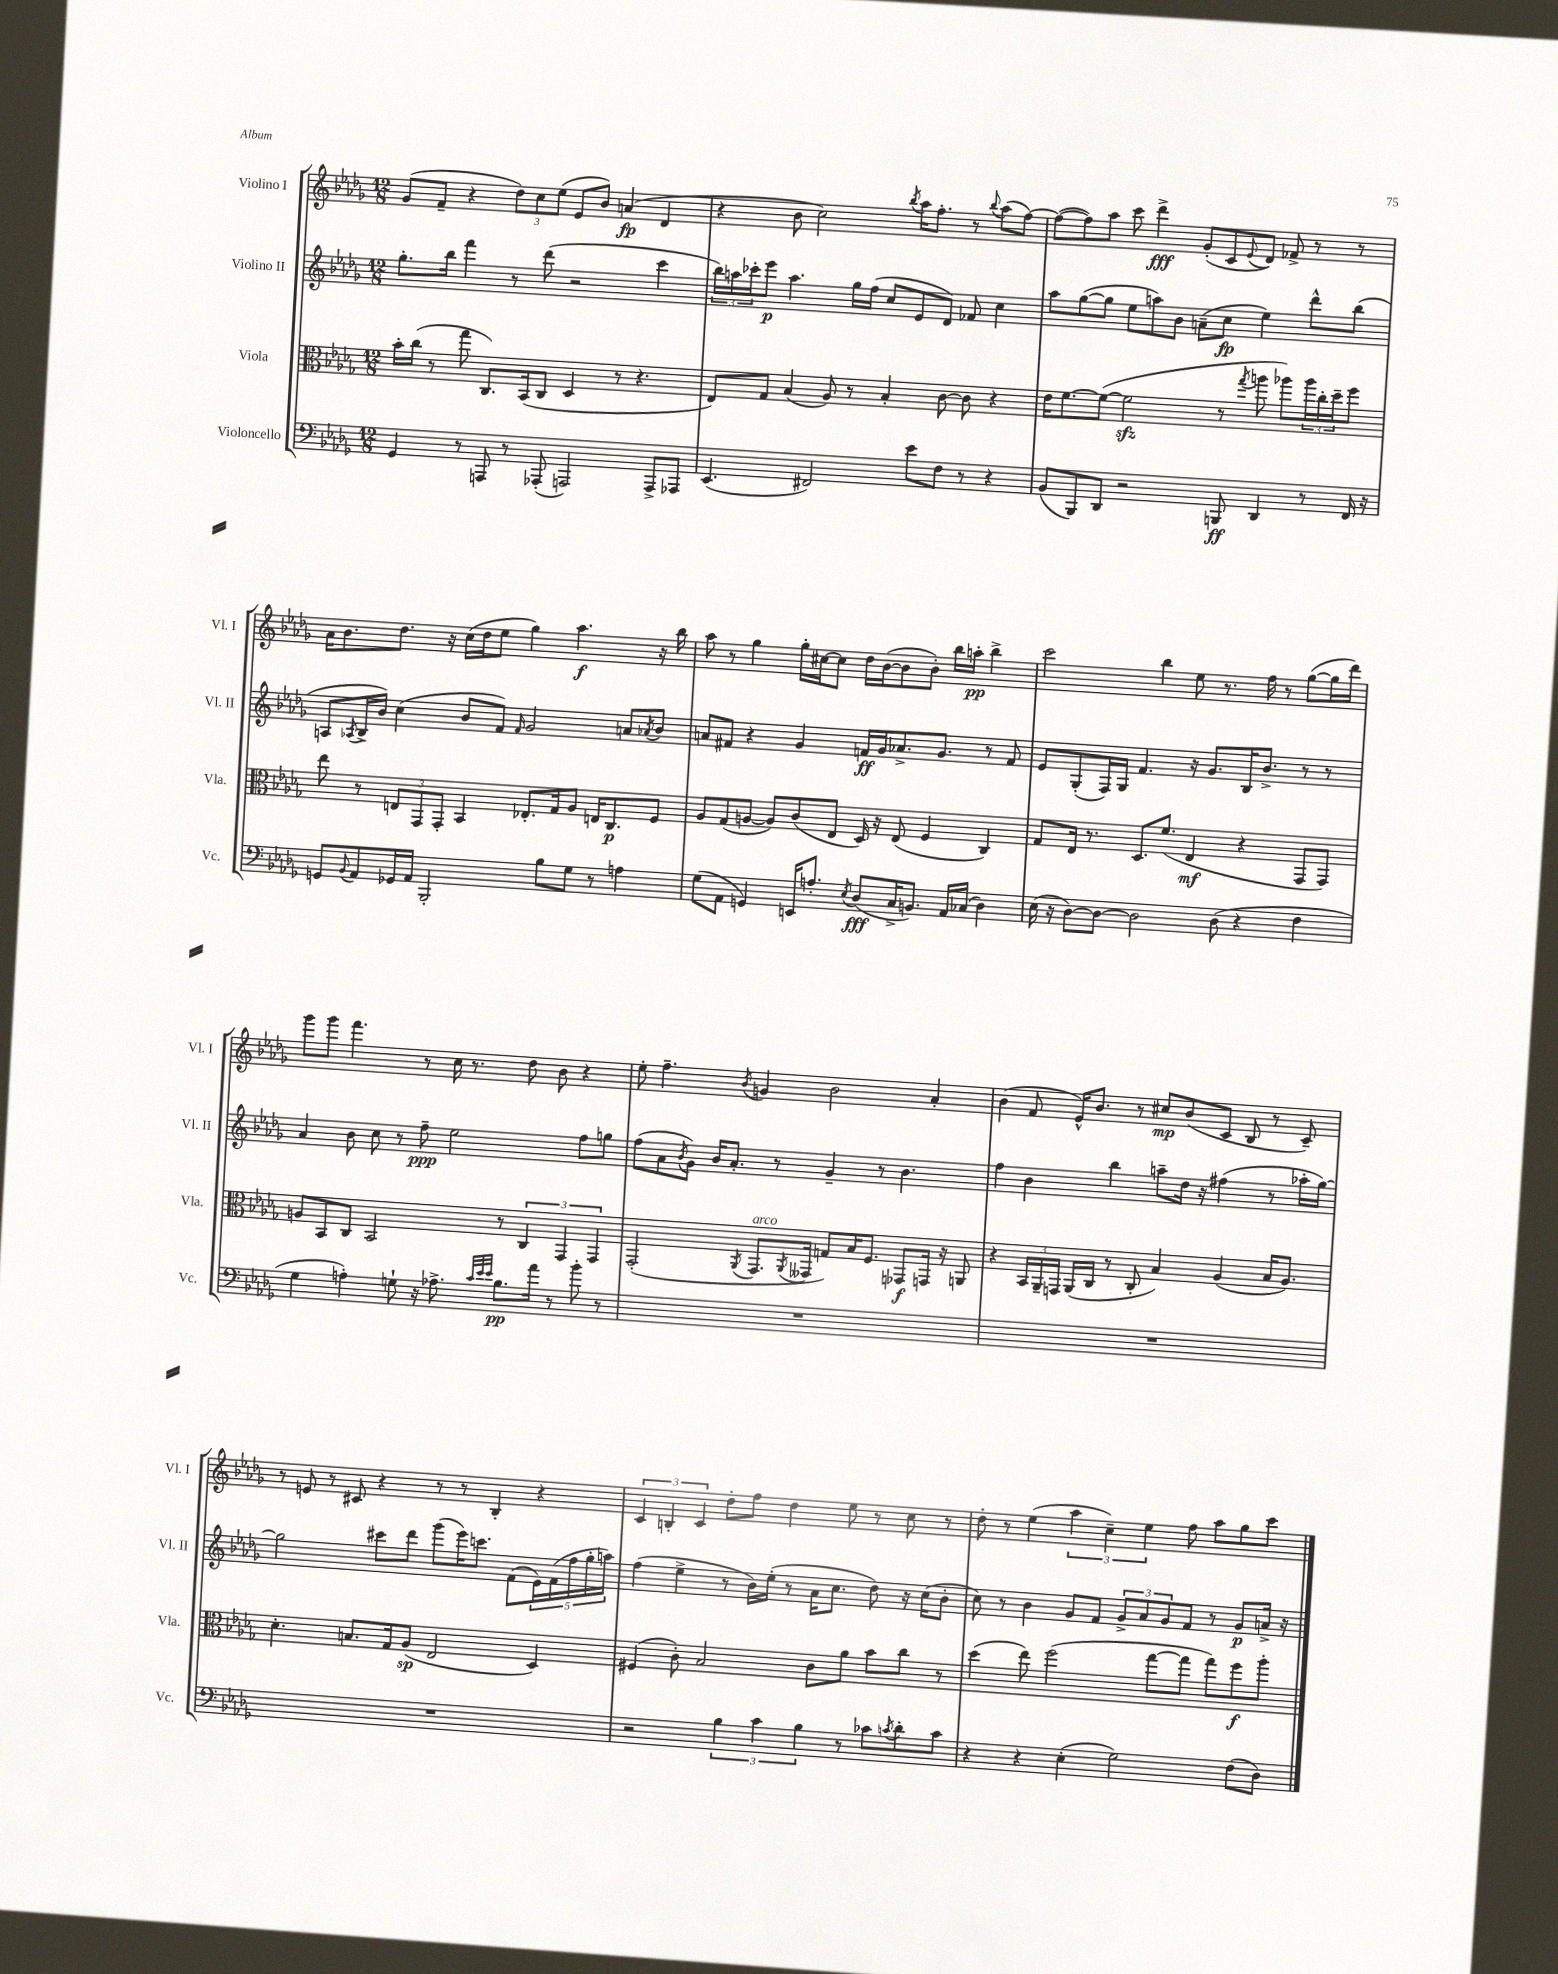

**kern	**dynam	**kern	**dynam	**kern	**dynam	**kern	**dynam
*part4	*part4	*part3	*part3	*part2	*part2	*part1	*part1
*staff4	*staff4	*staff3	*staff3	*staff2	*staff2	*staff1	*staff1
*I"Violoncello	*	*I"Viola	*	*I"Violino II	*	*I"Violino I	*
*I'Vc.	*	*I'Vla.	*	*I'Vl. II	*	*I'Vl. I	*
*clefF4	*	*clefC3	*	*clefG2	*	*clefG2	*
*k[b-e-a-d-g-]	*	*k[b-e-a-d-g-]	*	*k[b-e-a-d-g-]	*	*k[b-e-a-d-g-]	*
*M12/8	*	*M12/8	*	*M12/8	*	*M12/8	*
=24	=24	=24	=24	=24	=24	=24	=24
4GG-/	.	16b-'\LL	.	8.gg-'\L	.	(8g-/L	.
.	.	(16cc\JJ	.	.	.	.	.
.	.	8r	.	.	.	8f~/J	.
.	.	.	.	16bb-\Jk	.	.	.
8r	.	8gg-\	.	4fff\	.	4r	.
8AAAn/	.	8.C/L)	.	.	.	.	.
8r	.	.	.	8r	.	12dd-\L)	.
.	.	(16BB-/k	.	.	.	.	.
.	.	.	.	.	.	12cc\	.
(8AAA-X'/	.	8C/J	.	(8ddd-\	.	.	.
.	.	.	.	.	.	(12ee-\J	.
2AAAn/)	.	4D-/	.	2r	.	8e-/L	.
.	.	.	.	.	.	8b-/J)	.
.	.	8r	.	.	.	(4an/	fp
.	.	4.r	.	.	.	.	.
8AAA^/L	.	.	.	4ccc\	.	4d-/	.
8AAA-X/J	.	.	.	.	.	.	.
=25	=25	=25	=25	=25	=25	=25	=25
(4.EE-/	.	8E-/L)	.	24bb-\LL)	.	4r	.
.	.	.	.	24aan\	.	.	.
.	.	.	.	24ccc-X'\J	.	.	.
.	.	8G-/J	.	8eee-\J	p	.	.
.	.	(4B-/	.	4.aa\	.	8b-\	.
2FF#X/)	.	.	.	.	.	2cc\)	.
.	.	8A-/)	.	.	.	.	.
.	.	8r	.	16gg-\LL	.	.	.
.	.	.	.	(16ff\JJ	.	.	.
.	.	4B-'/	.	8cc/L	.	.	.
.	.	.	.	.	.	8qbb-/	.
8e-\L	.	.	.	8e-/	.	16aa-\KL	.
.	.	.	.	.	.	8.ff'\J	.
8F\J	.	[8c\	.	8d-/J)	.	.	.
8r	.	8c\]	.	8f-X/	.	8r	.
.	.	.	.	.	.	8qqbb-/	.
4r	.	4r	.	4cc\	.	(8aa-\L	.
.	.	.	.	.	.	[8ff\J)	.
=26	=26	=26	=26	=26	=26	=26	=26
(8BB-/L	.	16e-\KL	.	8aa-\L	.	(8ff\L_	.
.	.	[8.f\	.	.	.	.	.
8BBB-/)	.	.	.	([8gg-\	.	8ff\])	.
8DD-/J	.	(8f\J_	.	8gg-\J]	.	8aa-\J	.
2r	.	2fzz\]	.	8ee-\L	.	8ccc\	.
.	.	.	.	8aan\)	.	4ddd-^\	fff
.	.	.	.	8b-\J	.	.	.
.	.	.	.	(8an~\L	.	(8g-'/L	.
8BBBn/	ff	8r	.	8cc\J	fp	8c/	.
.	.	8qgg-/	.	.	.	8qqe-/	.
4DD-/	.	8aan\	.	4ee-\)	.	8d-/J)	.
.	.	8aa-X\L)	.	.	.	8f-X^/	.
8r	.	24aa-\L	.	8ddd-^^\L	.	8r	.
.	.	24cc'\	.	.	.	.	.
.	.	24dd-~\J	.	.	.	.	.
16FF/	.	8ff\J	.	(8bb-\J	.	8r	.
16r	.	.	.	.	.	.	.
!!LO:LB:g=z
=27	=27	=27	=27	=27	=27	=27	=27
8GGn/L	.	8ee-\	.	8An/L	.	16a-\KL	.
.	.	.	.	.	.	8.b-\	.
8qqBB-/	.	.	.	8qA-X/	.	.	.
8AA-/	.	8r	.	16B-^/L	.	.	.
.	.	.	.	16b-/JJ)	.	.	.
16GG-X/L	.	12En/L	.	(4cc\	.	8.dd-\J	.
16AA-/JJ	.	.	.	.	.	.	.
.	.	12GG-/	.	.	.	.	.
2BBB-'/	.	.	.	.	.	.	.
.	.	12GG-'/J	.	.	.	.	.
.	.	.	.	.	.	16r	.
.	.	4BB-/	.	8b-/L	.	(16cc\LL	.
.	.	.	.	.	.	16dd-\J	.
.	.	.	.	8f/J)	.	8ee-\J	.
.	.	.	.	16qqf/	.	.	.
.	.	8.E-X'/L	.	2g-/	.	4gg-\)	.
8B-\L	.	.	.	.	.	.	.
.	.	16G-/k	.	.	.	.	.
8G-\J	.	8A-/J	.	.	.	4.aa-\	f
8r	.	16En/KL	.	.	.	.	.
.	.	8.C/	p	.	.	.	.
4An\	.	.	.	8an/L	.	.	.
.	.	.	.	8qa-X/	.	.	.
.	.	8F/J	.	8b-/J	.	16r	.
.	.	.	.	.	.	16bb-\	.
=28	=28	=28	=28	=28	=28	=28	=28
(8G-\L	.	8A-/L	.	8an/L	.	8aa-\	.
8AA-\J	.	(8G-/	.	8f#X/J	.	8r	.
4GGn/)	.	[8An/J	.	4r	.	4gg-\	.
.	.	8A/L])	.	.	.	.	.
16EEn/KL	.	(8c/	.	4g-/	.	16gg-'\LL	.
8.An'/J	.	.	.	.	.	[16cc#X\J	.
.	.	8E-/J	.	.	.	8cc#\J]	.
8qE-/	.	.	.	.	.	.	.
(8D-/L	fff	16D-/)	.	16fn/LL	ff	16dd-\LL	.
.	.	16r	.	16g-/J	.	([16b-\J	.
16C^/K	.	(8E-/	.	8.a-X^/	.	8b-\]	.
8.BBn/J)	.	.	.	.	.	.	.
.	.	4F/	.	.	.	8b-'\J)	.
.	.	.	.	8.g-/J	.	.	.
16AA-/LL	.	.	.	.	.	16bb-\LL	.
(16C-X/JJ	.	.	.	.	.	16aan'\JJ	pp
4D-\)	.	4C/)	.	8r	.	4bb-^\	.
.	.	.	.	8f/	.	.	.
=29	=29	=29	=29	=29	=29	=29	=29
(16E-\	.	8G-/L	.	8e-/L	.	2ccc\	.
16r	.	.	.	.	.	.	.
[8D-\L)	.	16E-/Jk	.	(8G-'/	.	.	.
.	.	8.r	.	.	.	.	.
8D-\J_	.	.	.	16F/L)	.	.	.
.	.	.	.	16G-/JJ	.	.	.
2D-\]	.	8.D-/L	.	4.f/	.	.	.
.	.	.	.	.	.	4bb-\	.
.	.	(8.f/J	.	.	.	.	.
.	.	4E-/	mf	16r	.	8ee-\	.
.	.	.	.	8.g-/L	.	.	.
(8D-\	.	.	.	.	.	8.r	.
4r	.	4r	.	16B-/K	.	.	.
.	.	.	.	8.b-^/J	.	16ff\	.
.	.	.	.	.	.	8r	.
4F\	.	8GG-/L	.	8r	.	([8gg-\L	.
.	.	8GG-/J)	.	8r	.	16gg-\L]	.
.	.	.	.	.	.	16ddd-\JJ)	.
!!LO:LB:g=z
=30	=30	=30	=30	=30	=30	=30	=30
4G-\	.	8An/L	.	4a-/	.	8ggg-\L	.
.	.	8BB-/	.	.	.	8ggg-\J	.
4An'\)	.	8C/J	.	8b-\	.	4.fff\	.
.	.	2BB-/	.	8cc\	.	.	.
8Gn`\	.	.	.	8r	.	.	.
16r	.	.	.	8ff~\	ppp	8r	.
8.A-X^\	.	.	.	.	.	.	.
.	.	.	.	2ee-\	.	16cc\	.
.	.	.	.	.	.	8.r	.
32qqc/LLL	.	.	.	.	.	.	.
32qqe-/	.	.	.	.	.	.	.
32qqe-/JJJ	.	.	.	.	.	.	.
8.B-\L	pp	8r	.	.	.	.	.
.	.	6C/	.	.	.	8dd-\	.
16a-\Jk	.	.	.	.	.	.	.
8r	.	.	.	.	.	8b-\	.
.	.	6GG-/	.	.	.	.	.
8b-'\	.	.	.	8ff\L	.	4r	.
.	.	6GG-/	.	.	.	.	.
8r	.	.	.	8ggn\J	.	.	.
=31	=31	=31	=31	=31	=31	=31	=31
1.r	.	(2GG-'/	.	(8ff\L	.	8ee-'\	.
.	.	.	.	8a-\	.	4.ff~\	.
.	.	.	.	8qb-/	.	.	.
.	.	.	.	8g-\J)	.	.	.
.	.	.	.	16b-/KL	.	.	.
.	.	.	.	8.a-'/J	.	.	.
.	.	8qAA-/	.	.	.	8qb-/	.
!	!	!LO:TX:a:i:t=arco	!	!	!	!	!
.	.	8.GG-/L	.	.	.	4gn/	.
.	.	.	.	8r	.	.	.
.	.	8qAA-/	.	.	.	.	.
.	.	16GG--X/Jk	.	.	.	.	.
.	.	8Gn/L)	.	4g-~/	.	2b-\	.
.	.	16B-/K	.	.	.	.	.
.	.	8.F/J	.	.	.	.	.
.	.	.	.	8r	.	.	.
.	.	8GG-X/L	f	4.b-\	.	.	.
.	.	16GGn/Jk	.	.	.	4a-'/	.
.	.	16r	.	.	.	.	.
.	.	8AAn/	.	.	.	.	.
=32	=32	=32	=32	=32	=32	=32	=32
1.r	.	4r	.	4ff\	.	(4b-\	.
.	.	24BB-/LL	.	4b-\	.	8f/	.
.	.	24AA-~/	.	.	.	.	.
.	.	24GGn/JJ	.	.	.	.	.
.	.	(16AA-/LL	.	.	.	16e-^^/KL)	.
.	.	16C/JJ	.	.	.	8.b-/J	.
.	.	8r	.	4bb-\	.	.	.
.	.	8C'/	.	.	.	8r	.
.	.	4B-/)	.	8aan~\L	.	8cc#X/L	mp
.	.	.	.	16dd-\Jk	.	(8b-/	.
.	.	.	.	16r	.	.	.
.	.	(4A-/	.	(4ff#X\	.	8c/J	.
.	.	.	.	.	.	8B-/	.
.	.	16B-/KL	.	8r	.	8r	.
.	.	8.A-/J)	.	.	.	.	.
.	.	.	.	16aa-X'\LL	.	8c~/)	.
.	.	.	.	[16gg-\JJ)	.	.	.
!!LO:LB:g=z
=33	=33	=33	=33	=33	=33	=33	=33
1.r	.	4.d-'\	.	2gg-\]	.	8r	.
.	.	.	.	.	.	8en/	.
.	.	.	.	.	.	8r	.
.	.	8.Bn/L	.	.	.	8c#X/	.
.	.	.	.	8ccc#X\L	.	4r	.
.	.	16G-/k	.	.	.	.	.
.	.	(8A-/J	sp	8ddd-\J	.	.	.
.	.	2E-/	.	(8ggg-\L	.	8r	.
.	.	.	.	16eee-\K)	.	8r	.
.	.	.	.	8.cccn\J	.	.	.
.	.	.	.	.	.	4B-'/	.
.	.	.	.	(8f\L	.	.	.
.	.	4D-/)	.	20e-\L)	.	4r	.
.	.	.	.	(20f\	.	.	.
.	.	.	.	20ff\	.	.	.
.	.	.	.	20gg-'\	.	.	.
.	.	.	.	20aan\JJ)	.	.	.
=34	=34	=34	=34	=34	=34	=34	=34
2r	.	(4F#X/	.	(4ff\	.	6c/	.
.	.	.	.	.	.	6Bn'/	.
.	.	8c'\)	.	4ee-^\	.	.	.
.	.	.	.	.	.	6c/	.
.	.	2B-/	.	.	.	.	.
6B-\	.	.	.	8r	.	8dd-'\L	.
.	.	.	.	16b-\LL)	.	8ff\J	.
6c\	.	.	.	.	.	.	.
.	.	.	.	(16ee-'\JJ	.	.	.
.	.	.	.	8r	.	4dd-\	.
6B-\	.	.	.	.	.	.	.
.	.	8c\L	.	16a-\KL	.	.	.
.	.	.	.	8.cc\J	.	.	.
8r	.	8a-\J	.	.	.	8ee-\	.
8c-X\L	.	8b-\L	.	8dd-\)	.	8r	.
8qcn/	.	.	.	.	.	.	.
8d-'\	.	8cc\J	.	16r	.	8cc\	.
.	.	.	.	(16cc\KL	.	.	.
8c\J	.	8r	.	8b-'\J	.	8r	.
=35	=35	=35	=35	=35	=35	=35	=35
4r	.	(4dd-\	.	8cc\)	.	8dd-'\	.
.	.	.	.	8r	.	8r	.
4r	.	8ee-\)	.	4b-\	.	(4ee-\	.
.	.	(2ff\	.	.	.	.	.
(4E-'\	.	.	.	8g-/L	.	6aa-\	.
.	.	.	.	8f/J	.	.	.
.	.	.	.	.	.	6cc~\)	.
2G-\)	.	.	.	12g-^/L	.	.	.
.	.	.	.	12a-/	.	6ee-\	.
.	.	[8gg-\L	.	.	.	.	.
.	.	.	.	12g-/	.	.	.
.	.	8gg-\J]	.	8f/J	.	8ff\	.
.	.	8gg-\L)	.	8r	.	8aa-\L	.
(8F\L	.	8ff\	f	8g-/L	p	8gg-\	.
8D-\J)	.	8aa-'\J	.	16an^/Jk	.	8ccc\J	.
.	.	.	.	16r	.	.	.
==	==	==	==	==	==	==	==
*-	*-	*-	*-	*-	*-	*-	*-
